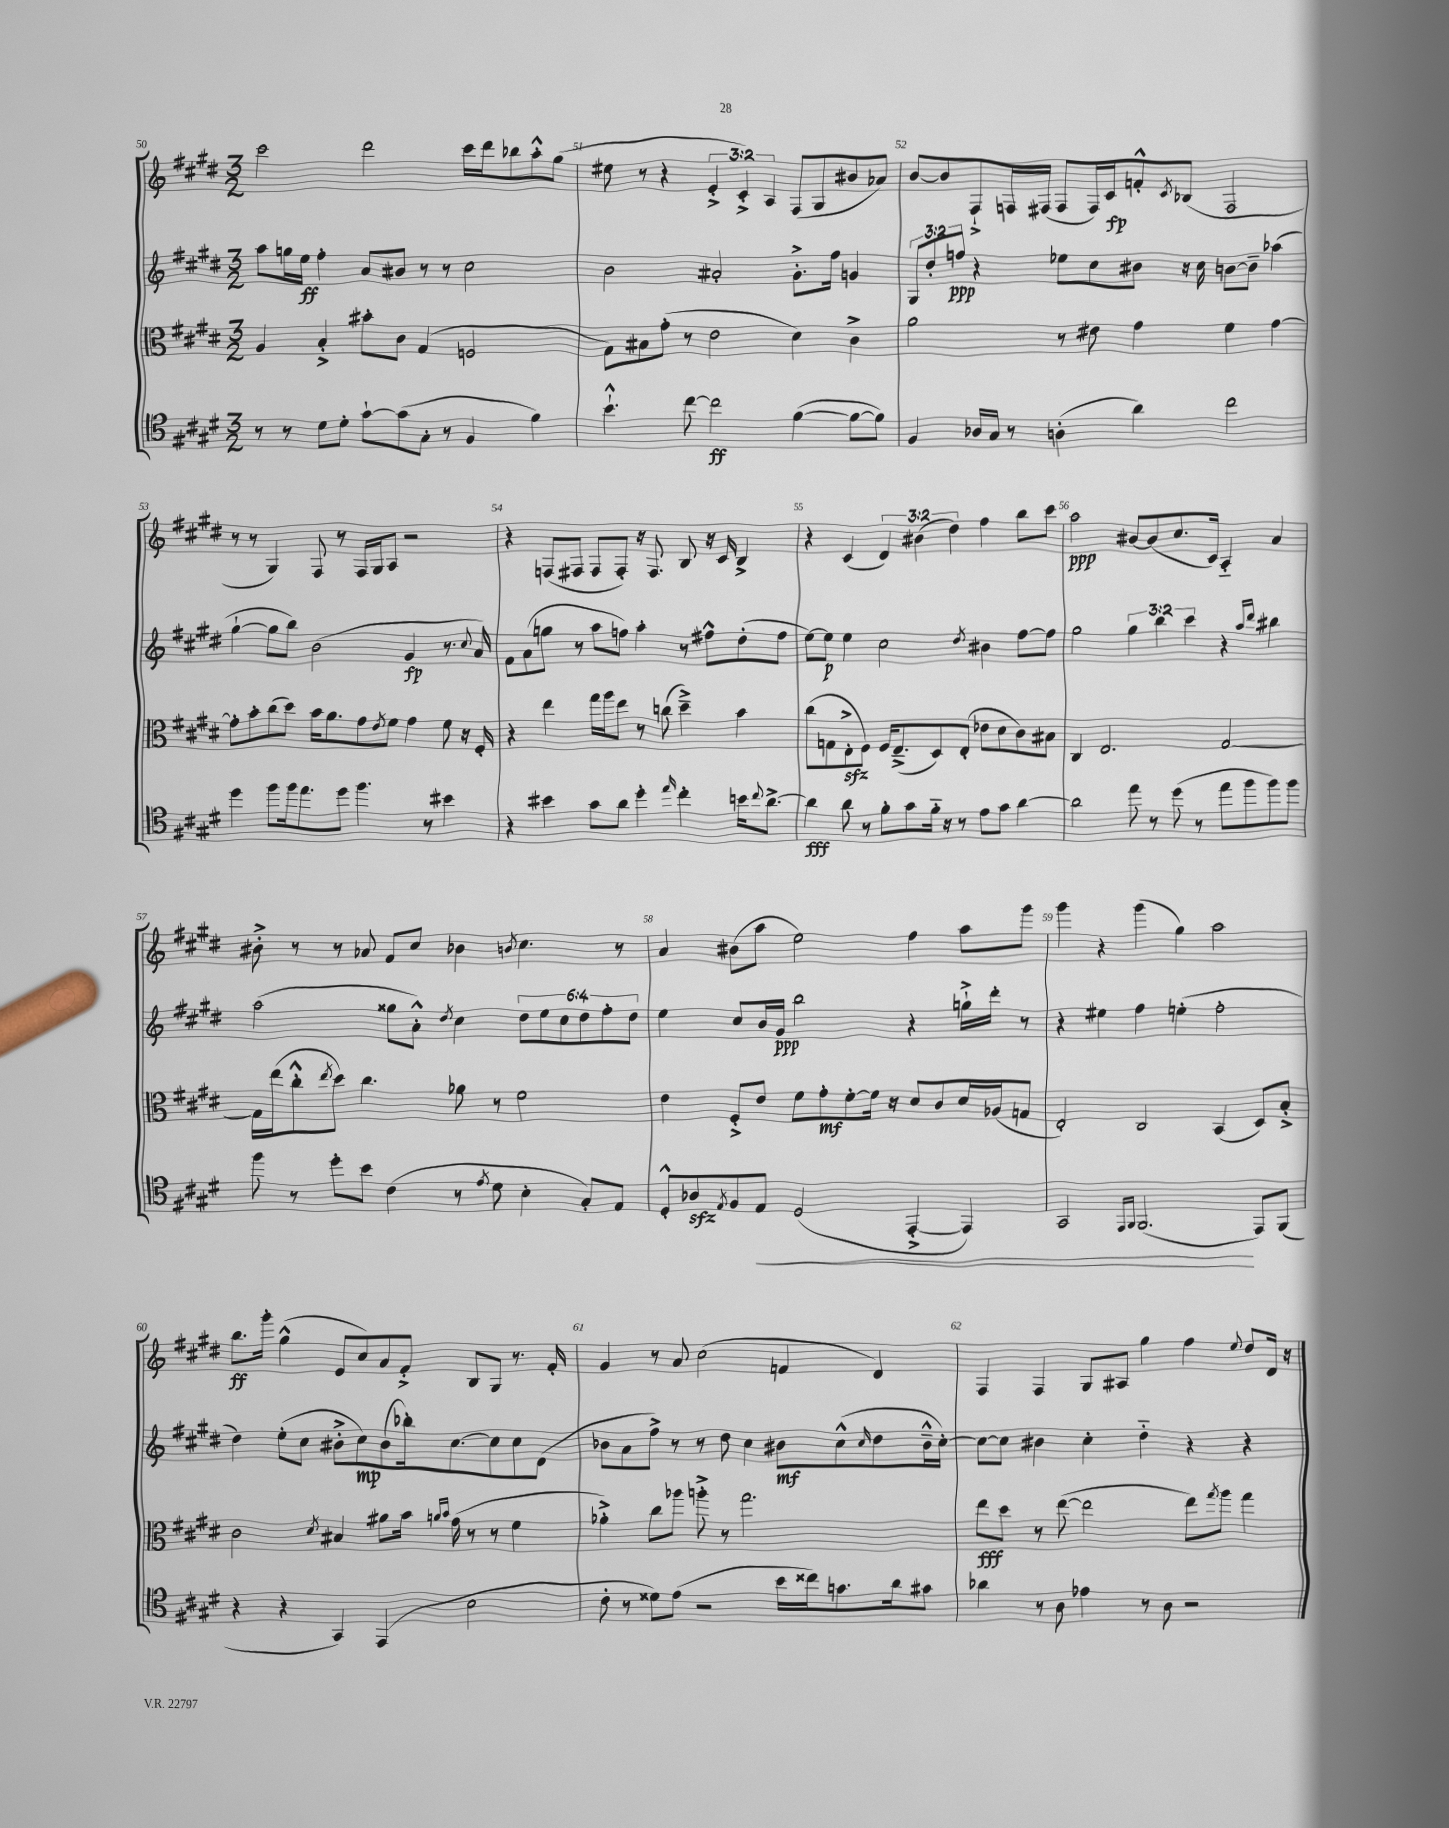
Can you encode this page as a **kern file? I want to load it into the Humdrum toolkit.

**kern	**dynam	**kern	**dynam	**kern	**dynam	**kern	**dynam
*part4	*part4	*part3	*part3	*part2	*part2	*part1	*part1
*staff4	*staff4	*staff3	*staff3	*staff2	*staff2	*staff1	*staff1
*clefC4	*	*clefC3	*	*clefG2	*	*clefG2	*
*k[f#c#g#d#]	*	*k[f#c#g#d#]	*	*k[f#c#g#d#]	*	*k[f#c#g#d#]	*
*M3/2	*	*M3/2	*	*M3/2	*	*M3/2	*
=50	=50	=50	=50	=50	=50	=50	=50
8r	.	4A/	.	8aa\L	.	2ccc#\	.
8r	.	.	.	16ggn\L	.	.	.
.	.	.	.	16ee\JJ	ff	.	.
8d#\L	.	4B'^/	.	4ff#'\	.	.	.
8d#'\J	.	.	.	.	.	.	.
[8g#`\L	.	8b#X'\L	.	8a/L	.	2ddd#\	.
(8g#\]	.	8c#\J	.	8b#X/J	.	.	.
8G#'\J	.	(4G#/	.	8r	.	.	.
8r	.	.	.	8r	.	.	.
4F#/	.	2Fn/	.	2cc#\	.	16ccc#\LL	.
.	.	.	.	.	.	16ddd#\J	.
.	.	.	.	.	.	8bb-X\	.
4f#\)	.	.	.	.	.	8aa'^^\	.
.	.	.	.	.	.	(8gg#\J	.
=51	=51	=51	=51	=51	=51	=51	=51
4.b`^^\	.	8G#\L)	.	2b\	.	8ee#X\	.
.	.	8B#X\	.	.	.	8r	.
.	.	(8g#'\J	.	.	.	4r	.
[8cc#\	.	8r	.	.	.	.	.
2cc#\]	ff	2e\	.	2a#X'/	.	6e'^/	.
.	.	.	.	.	.	6c#'^/)	.
.	.	.	.	.	.	6A/	.
([4f#\	.	4d#\)	.	8.g#'^\L	.	(8F#/L	.
.	.	.	.	.	.	8G#/	.
.	.	.	.	16ff#\Jk	.	.	.
8f#\L_	.	4c#^\	.	4gn/	.	8b#X/	.
8f#\J])	.	.	.	.	.	8a-X/J)	.
=52	=52	=52	=52	=52	=52	=52	=52
4F#/	.	2a\	.	12G#/L	.	[8b/L	.
.	.	.	.	12dd#'/	.	.	.
.	.	.	.	.	.	8b/]	.
.	.	.	.	12ffn/J	ppp	.	.
16A-X/LL	.	.	.	4r	.	8F#`^/	.
16G#/JJ	.	.	.	.	.	.	.
8r	.	.	.	.	.	16Fn/L	.
.	.	.	.	.	.	(16F#X/JJ	.
(4An'\	.	8r	.	8ee-X\L	.	8F#/L	.
.	.	8e#X\	.	8cc#\	.	16F#/L)	.
.	.	.	.	.	.	16c#/J	fp
4a\)	.	4g#\	.	8b#X\J	.	8fn'^^/	.
.	.	.	.	.	.	8qc#/	.
.	.	.	.	16r	.	(8B-X/J	.
.	.	.	.	16cc#\	.	.	.
2cc#\	.	4f#\	.	[8bn\L	.	2F#/	.
.	.	.	.	8b~\J]	.	.	.
.	.	[4g#\	.	(4aa-X\	.	.	.
!!LO:LB:g=z
=53	=53	=53	=53	=53	=53	=53	=53
4dd#\	.	8g#'\L]	.	[4gg#`\	.	8r	.
.	.	8b'\	.	.	.	8r	.
8ff#\L	.	(8cc#\	.	8gg#\L]	.	4G#/)	.
16ff#\k	.	8dd#\J)	.	8bb\J)	.	.	.
8.ee\	.	.	.	.	.	.	.
.	.	16b\KL	.	(2b\	.	8F#/	.
.	.	8.a\	.	.	.	.	.
8dd#\J	.	.	.	.	.	8r	.
4.ff#\	.	8g#\	.	.	.	16F#/LL	.
.	.	.	.	.	.	16G#/J	.
.	.	8qe/	.	.	.	.	.
.	.	8f#\J	.	.	.	8A/J	.
.	.	4g#\	.	4g#/	fp	2r	.
8r	.	.	.	.	.	.	.
4b#X\	.	8f#\	.	8.r	.	.	.
.	.	16r	.	.	.	.	.
.	.	.	.	8qqcc#/	.	.	.
.	.	16F#'/	.	16a/)	.	.	.
=54	=54	=54	=54	=54	=54	=54	=54
4r	.	4r	.	8f#\L	.	4r	.
.	.	.	.	(8a\	.	.	.
4b#X\	.	4ee\	.	8ggn\J	.	(8Fn/L	.
.	.	.	.	8r	.	8F#X/J	.
8g#\L	.	16gg#\LL	.	8aa\L	.	8F#/L	.
.	.	16aa\J	.	.	.	.	.
8a\J	.	8ee\J	.	8ffn\J)	.	8F#'/J)	.
4dd#'\	.	8r	.	4aa'\	.	16r	.
.	.	.	.	.	.	8.F#/	.
.	.	(8ccn\	.	.	.	.	.
16qqee/	.	.	.	.	.	.	.
4cc#'\	.	4dd#~^\)	.	8r	.	8B/	.
.	.	.	.	8ff#X^^\L	.	16r	.
.	.	.	.	.	.	16c#/	.
16bn\KL	.	4b\	.	(8dd#'\	.	4B^/	.
8qqcc#/	.	.	.	.	.	.	.
[8.a^\J	.	.	.	.	.	.	.
.	.	.	.	8ff#\J	.	.	.
=55	=55	=55	=55	=55	=55	=55	=55
4a\]	fff	(8cc#\L	.	[8ee\L)	.	4r	.
.	.	8Gn\	.	8ee\J]	p	.	.
8a\	.	8Ezz'^\	.	4ee\	.	(4c#/	.
8r	.	8F#\J)	.	.	.	.	.
8f#'\L	.	16F#/KL	.	2cc#\	.	6d#/)	.
.	.	(8.E~^/	.	.	.	.	.
8g#\	.	.	.	.	.	.	.
.	.	.	.	.	.	(6b#X\	.
16f#\Jk	.	8D#/)	.	.	.	.	.
16r	.	.	.	.	.	.	.
.	.	.	.	.	.	6dd#\)	.
8r	.	(8E'/J	.	.	.	.	.
.	.	.	.	8qdd#/	.	.	.
8e\L	.	8e-X\L	.	4b#X\	.	4ff#\	.
8g#\J	.	8d#\	.	.	.	.	.
[4a\	.	8c#\)	.	[8ff#\L	.	8bb\L	.
.	.	8B#X\J	.	8ff#\J]	.	8ccc#\J	.
=56	=56	=56	=56	=56	=56	=56	=56
2a\]	.	4C#/	.	2gg#\	.	2aa\	ppp
.	.	2.E/	.	.	.	.	.
8ee\	.	.	.	6gg#\	.	[8b#X/L	.
8r	.	.	.	.	.	(8b#/]	.
.	.	.	.	6bb\	.	.	.
(8dd#\	.	.	.	.	.	8.cc#/	.
.	.	.	.	6ccc#\	.	.	.
8r	.	.	.	.	.	.	.
.	.	.	.	.	.	16c#/Jk)	.
8ee\L	.	[2G#/	.	4r	.	4A/	.
8ff#\	.	.	.	.	.	.	.
.	.	.	.	16qqaa/LL	.	.	.
.	.	.	.	16qqddd#/JJ	.	.	.
8ff#\)	.	.	.	4bb#X\	.	4a/	.
8ff#\J	.	.	.	.	.	.	.
!!LO:LB:g=z
=57	=57	=57	=57	=57	=57	=57	=57
8ff#\	.	16G#\LL]	.	(2aa\	.	8b#X'^\	.
.	.	(16ee\J	.	.	.	.	.
8r	.	8cc#'^^\	.	.	.	8r	.
.	.	8qee/	.	.	.	.	.
8dd#'\L	.	8dd#\J)	.	.	.	8r	.
8b\J	.	4.cc#\	.	.	.	8a-X/	.
(4c#\	.	.	.	8gg##X\L	.	8f#/L	.
.	.	.	.	8a'^^\J)	.	8cc#/J	.
.	.	.	.	8qdd#/	.	.	.
8r	.	8a-X\	.	4cc#\	.	4b-X\	.
8qe/	.	.	.	.	.	.	.
8d#\	.	8r	.	.	.	.	.
.	.	.	.	.	.	8qbn/	.
4B'\	.	2f#\	.	12dd#\L	.	4.cc#\	.
.	.	.	.	12ee\	.	.	.
.	.	.	.	12cc#\	.	.	.
8G#'/L)	.	.	.	12dd#\	.	.	.
.	.	.	.	12ff#'\	.	.	.
8E/J	.	.	.	.	.	8r	.
.	.	.	.	12dd#\J	.	.	.
=58	=58	=58	=58	=58	=58	=58	=58
8D#'^^/L	.	4e\	.	4ee\	.	4a/	.
8A-Xzz/	.	.	.	.	.	.	.
8qE/	.	.	.	.	.	.	.
8F#/	.	8F#'^/L	.	8cc#/L	.	(8b#X\L	.
!	!LO:HP:b	!	!	!	!	!	!
8E/J	<	8e/J	.	16b/L	.	8aa\J	.
.	.	.	.	16g#/JJ	ppp	.	.
(2D#/	.	8f#\L	.	2bb\	.	2ee\)	.
.	.	8g#'\	mf	.	.	.	.
.	.	[8f#'\	.	.	.	.	.
.	.	16f#\Jk]	.	.	.	.	.
.	.	16r	.	.	.	.	.
[4EE'^/	.	8d#/L	.	4r	.	4ff#\	.
.	.	8c#/	.	.	.	.	.
4EE/])	.	16d#/L	.	16ggn`^\LL	.	8aa\L	.
.	.	(16A-X/J	.	16ddd#'\JJ	.	.	.
.	.	8Gn/J	.	8r	.	8ggg#\J	.
=59	=59	=59	=59	=59	=59	=59	=59
2GG#/	.	2E'/)	.	4r	.	4ggg#\	.
.	.	.	.	4ee#X\	.	4r	.
16qqEE/LL	.	.	.	.	.	.	.
16qqFF#/JJ	.	.	.	.	.	.	.
(2.FF#/	.	2C#/	.	4ff#\	.	(4ggg#\	.
.	.	.	.	(4een'\	.	4gg#\)	.
.	.	(4BB/	.	2ff#'\	.	2aa\	.
8EE/L)	[	8D#/L)	.	.	.	.	.
(8FF#/J	.	8B'^/J	.	.	.	.	.
!!LO:LB:g=z
=60	=60	=60	=60	=60	=60	=60	=60
4r	.	2c#\	.	4dd#\)	.	8.bb\L	ff
.	.	.	.	.	.	16ggg#'\Jk	.
4r	.	.	.	(8ee'\L	.	(4gg#^^\	.
.	.	.	.	8cc#\J	.	.	.
.	.	8qd#/	.	.	.	.	.
4GG#/)	.	4B#X/	.	8b#X'^\L	.	8e/L	.
.	.	.	.	8cc#\)	mp	8cc#/)	.
(4EE/	.	8a#X\L	.	(8b#\	.	8a/	.
.	.	16b\Jk	.	16bb-X'\k)	.	8f#'^/J	.
.	.	16qqan/LL	.	.	.	.	.
.	.	16qqb/JJ	.	.	.	.	.
.	.	(16g#\	.	[8.cc#\	.	.	.
2B\	.	8r	.	.	.	8B/L	.
.	.	8r	.	8cc#\]	.	8G#/J	.
.	.	4f#\	.	8cc#\	.	8.r	.
.	.	.	.	(8d#\J	.	.	.
.	.	.	.	.	.	16f#'/	.
=61	=61	=61	=61	=61	=61	=61	=61
8c#'\	.	4a-X'^\)	.	8b-X\L	.	4g#/	.
8r	.	.	.	8a\	.	.	.
8d##X\L)	.	8cc#\L	.	8ff#^\J)	.	8r	.
(8e\J	.	8aa-X\J	.	8r	.	8a/	.
2r	.	8aan'^\	.	8r	.	(2cc#\	.
.	.	8r	.	8dd#\	.	.	.
.	.	2.gg#\	.	4cc#\	.	.	.
16b\LL	.	.	.	8b#X\L	mf	4fn/	.
16cc##X\J)	.	.	.	.	.	.	.
8.gn\	.	.	.	(8cc#^^\	.	.	.
.	.	.	.	16qqcc#/	.	.	.
.	.	.	.	8dd#\	.	4d#/)	.
16a\k	.	.	.	.	.	.	.
8g#X\J	.	.	.	16b#~^^\L	.	.	.
.	.	.	.	[16cc#'\JJ)	.	.	.
=62	=62	=62	=62	=62	=62	=62	=62
4a-X\	.	8ee\L	fff	8cc#\L_	.	4F#/	.
.	.	8dd#\J	.	8cc#\J]	.	.	.
8r	.	8r	.	4b#X\	.	4F#/	.
8A\	.	([8ee\	.	.	.	.	.
4e-X\	.	2ee\]	.	4cc#'\	.	8G#/L	.
.	.	.	.	.	.	8A#X/J	.
8r	.	.	.	4dd#\	.	4gg#\	.
8A\	.	.	.	.	.	.	.
2r	.	8ee\L)	.	4r	.	4ff#\	.
.	.	8qgg#/	.	.	.	.	.
.	.	8aa\J	.	.	.	.	.
.	.	.	.	.	.	8qqee/	.
.	.	4gg#\	.	4r	.	8dd#/L	.
.	.	.	.	.	.	16d#/Jk	.
.	.	.	.	.	.	16r	.
==	==	==	==	==	==	==	==
*-	*-	*-	*-	*-	*-	*-	*-
